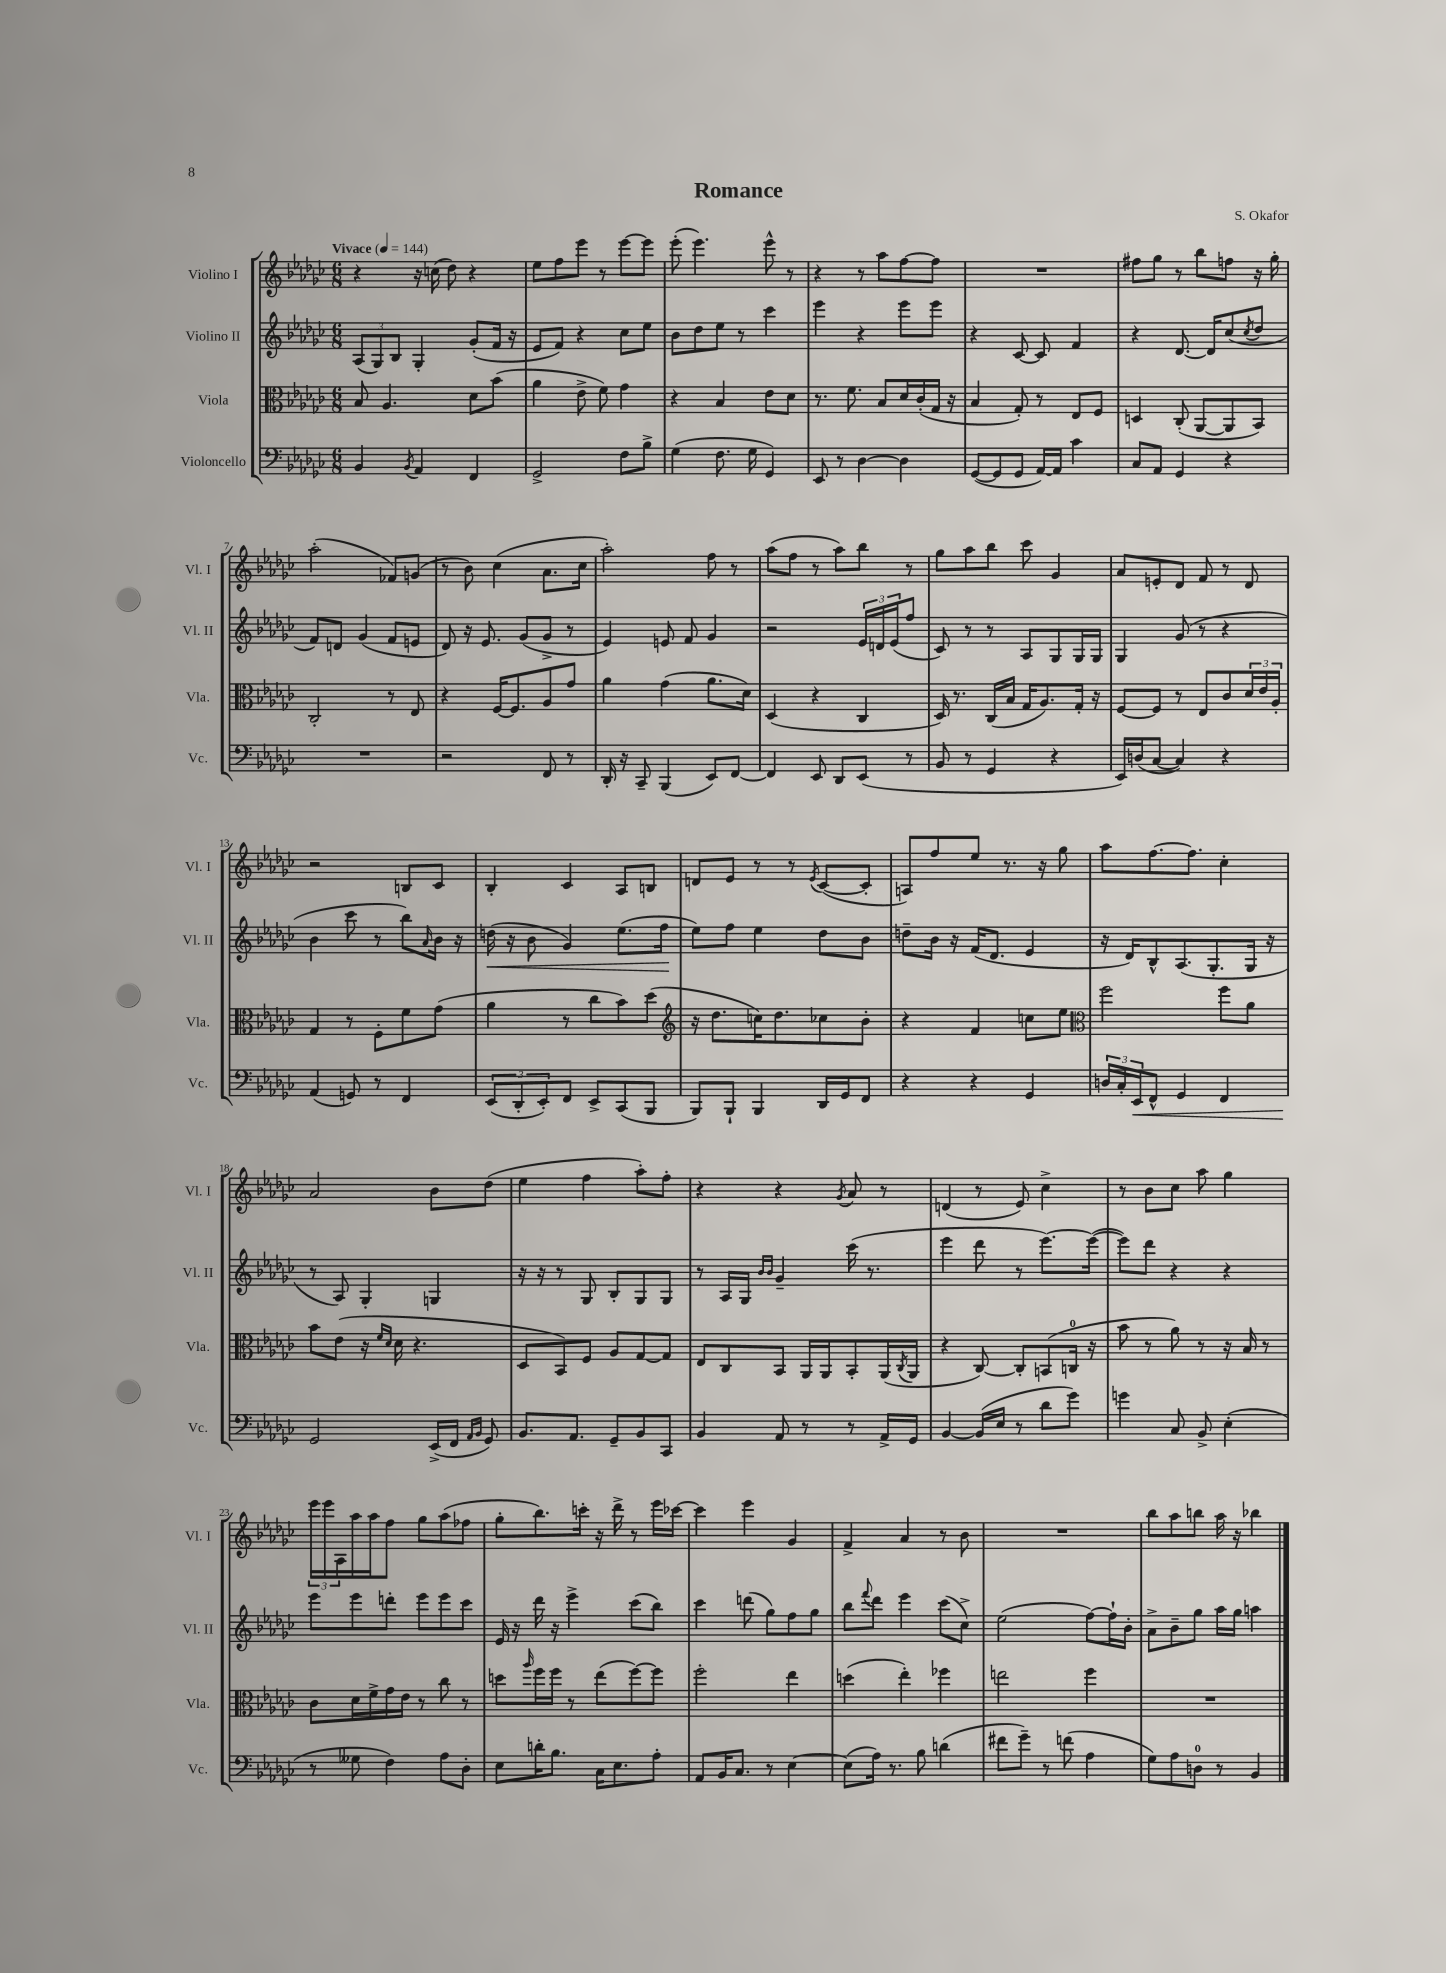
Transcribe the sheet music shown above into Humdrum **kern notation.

**kern	**dynam	**kern	**kern	**dynam	**kern
*part4	*part4	*part3	*part2	*part2	*part1
*staff4	*staff4	*staff3	*staff2	*staff2	*staff1
*I"Violoncello	*	*I"Viola	*I"Violino II	*	*I"Violino I
*I'Vc.	*	*I'Vla.	*I'Vl. II	*	*I'Vl. I
*clefF4	*	*clefC3	*clefG2	*	*clefG2
*k[b-e-a-d-g-c-]	*	*k[b-e-a-d-g-c-]	*k[b-e-a-d-g-c-]	*	*k[b-e-a-d-g-c-]
*M6/8	*	*M6/8	*M6/8	*	*M6/8
*MM144	*	*MM144	*MM144	*	*MM144
=1	=1	=1	=1	=1	=1
!	!	!	!	!	!LO:TX:a:B:t=Vivace
4BB-/	.	8B-/	(12A-/L	.	4r
.	.	.	12G-/)	.	.
.	.	4.A-/	.	.	.
.	.	.	12B-/J	.	.
8qBB-/	.	.	.	.	.
4AA-/	.	.	4G-'/	.	16r
.	.	.	.	.	(16ccn\
.	.	.	.	.	8dd-\)
4FF/	.	8d-\L	(8g-'/L	.	4r
.	.	(8b-\J	16f/Jk	.	.
.	.	.	16r	.	.
=2	=2	=2	=2	=2	=2
2GG-^/	.	4a-\	8e-/L	.	8ee-\L
.	.	.	8f/J)	.	8ff\
.	.	8e-^\	4r	.	8eee-\J
.	.	8f\)	.	.	8r
8F\L	.	4g-\	8cc-\L	.	[8eee-\L
8B-^\J	.	.	8ee-\J	.	8eee-\J]
=3	=3	=3	=3	=3	=3
(4G-\	.	4r	8b-\L	.	(8eee-'\
.	.	.	8dd-\	.	4.eee-\)
8.F\	.	4B-/	8ee-\J	.	.
.	.	.	8r	.	.
16G-\	.	.	.	.	.
4GG-/)	.	8e-\L	4ccc-\	.	8eee-^^\
.	.	8d-\J	.	.	8r
=4	=4	=4	=4	=4	=4
8EE-/	.	8.r	4eee-\	.	4r
8r	.	.	.	.	.
.	.	8.f\	.	.	.
[4D-\	.	.	4r	.	8r
.	.	8B-/L	.	.	8aa-\L
4D-\]	.	16d-/L	8eee-\L	.	[8ff\
.	.	(16c-'/	.	.	.
.	.	16G-/JJ	8eee-\J	.	8ff\J]
.	.	16r	.	.	.
=5	=5	=5	=5	=5	=5
([8GG-/L	.	4B-/	4r	.	2.r
8GG-/]	.	.	.	.	.
8GG-/J	.	8G-'/)	[8c-/	.	.
[16AA-/LL)	.	8r	8c-/]	.	.
16AA-/JJ]	.	.	.	.	.
4c-\	.	8E-/L	4f/	.	.
.	.	8F/J	.	.	.
=6	=6	=6	=6	=6	=6
8C-/L	.	4Dn/	4r	.	8ff#X\L
8AA-/J	.	.	.	.	8gg-\J
4GG-/	.	(8C-'/	[8.d-/	.	8r
.	.	[8AA-/L	.	.	8bb-\L
.	.	.	16d-/KL]	.	.
4r	.	8AA-/]	(8cc-/	.	8ffn\J
.	.	.	8qcc-/	.	.
.	.	8BB-/J)	8dd-/J	.	16r
.	.	.	.	.	16gg-'\
!!LO:LB:g=z
=7	=7	=7	=7	=7	=7
2.r	.	2C-'/	8f/L)	.	(2aa-'\
.	.	.	8dn/J	.	.
.	.	.	(4g-/	.	.
.	.	8r	8f/L	.	8f-X/L)
.	.	8E-/	8en/J	.	(8gn/J
=8	=8	=8	=8	=8	=8
2r	.	4r	8d-/)	.	8r
.	.	.	16r	.	8b-\)
.	.	.	8.e-/	.	.
.	.	[16F/KL	.	.	(4cc-\
.	.	8.F/]	.	.	.
.	.	.	(8g-/L	.	.
8FF/	.	8A-/	8g-^/J	.	8.a-\L
8r	.	8g-/J	8r	.	.
.	.	.	.	.	16cc-\Jk
=9	=9	=9	=9	=9	=9
16DD-'/	.	4a-\	4e-/)	.	2aa-'\)
16r	.	.	.	.	.
8CC-~/	.	.	.	.	.
(4BBB-/	.	(4g-\	8en/	.	.
.	.	.	8f/	.	.
8EE-/L)	.	8.a-\L	4g-/	.	8ff\
[8FF/J	.	.	.	.	8r
.	.	16d-\Jk)	.	.	.
=10	=10	=10	=10	=10	=10
4FF/]	.	(4D-/	2r	.	(8aa-\L
.	.	.	.	.	8ff\J
8EE-/	.	4r	.	.	8r
8DD-/L	.	.	.	.	8aa-\L)
(8EE-/J	.	4C-/	24e-/LL	.	8bb-\J
.	.	.	24dn/	.	.
.	.	.	(24e-/J	.	.
8r	.	.	8ff/J	.	8r
=11	=11	=11	=11	=11	=11
8BB-/	.	16D-/)	8c-/)	.	8gg-\L
.	.	8.r	.	.	.
8r	.	.	8r	.	8aa-\
4GG-/	.	(16C-/LL	8r	.	8bb-\J
.	.	16B-/JJ	.	.	.
.	.	16G-/KL	8A-/L	.	8ccc-\
.	.	8.A-/)	.	.	.
4r	.	.	8G-/	.	4g-/
.	.	16G-'/Jk	16G-/L	.	.
.	.	16r	16G-/JJ	.	.
=12	=12	=12	=12	=12	=12
16EE-/LL)	.	[8F/L	4G-/	.	8a-/L
(16Dn/J	.	.	.	.	.
[8C-/J	.	8F/J]	.	.	8en'/
4C-/])	.	8r	(8g-/	.	8d-/J
.	.	8E-/L	8r	.	8f/
4r	.	8c-/	4r	.	8r
.	.	24d-/L	.	.	8d-/
.	.	24e-/	.	.	.
.	.	24A-'/JJ	.	.	.
!!LO:LB:g=z
=13	=13	=13	=13	=13	=13
(4AA-/	.	4G-/	4b-\	.	2r
8GGn/)	.	8r	8ccc-\	.	.
8r	.	8F'\L	8r	.	.
4FF/	.	8f\	8bb-\L)	.	8Bn/L
.	.	.	16qqa-/	.	.
.	.	(8g-\J	16b-\Jk	.	8c-/J
.	.	.	16r	.	.
=14	=14	=14	=14	=14	=14
!	!	!	!	!LO:HP:b	!
(12EE-/L	.	4a-\	(16ddn\	<	4B-'/
.	.	.	16r	.	.
12DD-'/	.	.	.	.	.
.	.	.	8b-\	.	.
12EE-'/)	.	.	.	.	.
8FF/J	.	8r	4g-/)	.	4c-/
8EE-^/L	.	8cc-\L	.	.	.
(8CC-/	.	8b-\)	(8.ee-\L	.	8A-/L
8BBB-/J	.	(8dd-\J	.	.	8Bn/J
.	.	.	16ff\Jk	.	.
.	.	.	.	[	.
=15	=15	=15	=15	=15	=15
*	*	*clefG2	*	*	*
8BBB-/L)	.	16r	8ee-\L)	.	8dn/L
.	.	8.dd-\L	.	.	.
8BBB-`/J	.	.	8ff\J	.	8e-/J
4BBB-/	.	16ccn\K)	4ee-\	.	8r
.	.	8.dd-\	.	.	.
.	.	.	.	.	8r
.	.	.	.	.	8qe-/
16DD-/LL	.	8cc-X\	8dd-\L	.	([8c-/L
16GG-/J	.	.	.	.	.
8FF/J	.	8b-'\J	8b-\J	.	8c-'/J]
=16	=16	=16	=16	=16	=16
4r	.	4r	8ddn~\L	.	8An/L)
.	.	.	16b-\Jk	.	8ff/
.	.	.	16r	.	.
4r	.	4f/	(16f/KL	.	8ee-/J
.	.	.	8.d-/J	.	.
.	.	.	.	.	8.r
4GG-/	.	8ccn\L	4e-/	.	.
.	.	.	.	.	16r
.	.	8ee-\J	.	.	8gg-\
=17	=17	=17	=17	=17	=17
*	*	*clefC3	*	*	*
24Dn/LL	.	2ff\	16r	.	8aa-\L
24C-'/	.	.	.	.	.
.	.	.	16d-/KL)	.	.
!	!LO:HP:b	!	!	!	!
24EE-/J	<	.	.	.	.
8FF^^/J	.	.	8B-^^/	.	[8.ff\
4GG-/	.	.	(8.A-/	.	.
.	.	.	.	.	8.ff\J]
.	.	.	8.G-'/	.	.
4FF/	.	8ff\L	.	.	4cc-'\
.	.	8a-\J	16G-/Jk	.	.
.	.	.	16r	.	.
!!LO:LB:g=z
=18	=18	=18	=18	=18	=18
2GG-/	.	8b-\L	8r	.	2a-/
.	.	(8e-\J	8A-/)	.	.
.	.	16r	4G-'/	.	.
.	.	16qqf/LL	.	.	.
.	.	16qqd-/JJ	.	.	.
.	.	16d-\	.	.	.
.	.	4.r	.	.	.
(16EE-^/LL	[	.	4Gn/	.	8b-\L
16FF/JJ	.	.	.	.	.
16qqAA-/LL	.	.	.	.	.
16qqBB-/JJ	.	.	.	.	.
8GG-/)	.	.	.	.	(8dd-\J
=19	=19	=19	=19	=19	=19
8.BB-/L	.	8D-/L	16r	.	4ee-\
.	.	.	16r	.	.
.	.	8BB-/)	8r	.	.
8.AA-/J	.	.	.	.	.
.	.	8F/J	8G-/	.	4ff\
8GG-~/L	.	8A-/L	8B-'/L	.	.
8BB-/	.	[8G-/	8G-/	.	8aa-'\L)
8CC-/J	.	8G-/J]	8G-/J	.	8ff'\J
=20	=20	=20	=20	=20	=20
4BB-/	.	8E-/L	8r	.	4r
.	.	8C-/	16A-/LL	.	.
.	.	.	16G-/JJ	.	.
.	.	.	16qqb-/LL	.	.
.	.	.	16qqb-/JJ	.	.
8AA-/	.	8BB-/J	4g-~/	.	4r
8r	.	16AA-/LL	.	.	.
.	.	16AA-/J	.	.	.
.	.	.	.	.	8qg-/
8r	.	8BB-'/	(16ccc-\	.	8a-/
.	.	.	8.r	.	.
16AA-^/LL	.	(16AA-/L	.	.	8r
.	.	8qC-/	.	.	.
16GG-/JJ	.	16AA-/JJ	.	.	.
=21	=21	=21	=21	=21	=21
[4BB-/	.	4r	4eee-\	.	(4dn/
(16BB-/LL]	.	[8C-/)	8ddd-\	.	8r
16E-/JJ	.	.	.	.	.
8r	.	8C-'/L]	8r	.	8e-/)
8d-\L	.	(8BBn/	[8.eee-\L)	.	4cc-^\
8g-\J)	.	16Cn/Jk	.	.	.
.	.	16r	(16eee-\Jk_	.	.
=22	=22	=22	=22	=22	=22
4gn\	.	8b-\	8eee-\L])	.	8r
.	.	8r	8ddd-\J	.	8b-\L
8C-/	.	8a-\)	4r	.	8cc-\J
8BB-^/	.	8r	.	.	8aa-\
(4E-'\	.	16r	4r	.	4gg-\
.	.	16B-/	.	.	.
.	.	8r	.	.	.
!!LO:LB:g=z
=23	=23	=23	=23	=23	=23
8r	.	8c-\L	8eee-\L	.	24eee-\LL
.	.	.	.	.	24eee-\
.	.	.	.	.	24A-\
8G--X\	.	16d-\L	8eee-\	.	16aa-\
.	.	16f^\	.	.	16aa-\J
4F\)	.	16g-\	8dddn'\J	.	8ff\J
.	.	16e-\JJ	.	.	.
.	.	8r	8eee-\L	.	8gg-\L
8A-\L	.	8cc-\	8eee-\	.	(8aa-\
8D-'\J	.	8r	8ccc-\J	.	8ff-X\J
=24	=24	=24	=24	=24	=24
8E-\L	.	8ddn\L	16e-/	.	8gg-'\L
.	.	.	16r	.	.
.	.	16qqaa-/	.	.	.
16dn'\K	.	16ff\L	16ddd-\	.	8.bb-\)
8.B-\J	.	16ff\JJ	16r	.	.
.	.	8r	4eee-^\	.	.
.	.	.	.	.	16cccn'\Jk
16C-\KL	.	(8ee-\L	.	.	16r
8.E-\	.	.	.	.	16ddd-^\
.	.	[8ff\)	(8ccc-\L	.	8r
8A-'\J	.	8ff\J]	8bb-\J)	.	16eee-\LL
.	.	.	.	.	[16ccc-X\JJ
=25	=25	=25	=25	=25	=25
8AA-/L	.	2ff'\	4ccc-\	.	4ccc-\]
16BB-/K	.	.	.	.	.
8.C-/J	.	.	.	.	.
.	.	.	(8dddn\	.	4eee-\
8r	.	.	8gg-\L)	.	.
[4E-\	.	4ee-\	8ff\	.	4g-/
.	.	.	8gg-\J	.	.
=26	=26	=26	=26	=26	=26
(8E-\L]	.	(4ddn\	8bb-\L	.	4f^/
.	.	.	8qqfff/	.	.
16A-\Jk)	.	.	8ddd-\J	.	.
8.r	.	.	.	.	.
.	.	4ee-'\)	4eee-\	.	4a-/
8B-\	.	.	.	.	.
(4dn\	.	4ff-X\	(8ccc-\L	.	8r
.	.	.	8cc-^\J)	.	8b-\
=27	=27	=27	=27	=27	=27
8f#X\L	.	2een\	(2ee-\	.	2.r
8g-~\J)	.	.	.	.	.
8r	.	.	.	.	.
(8fn\	.	.	.	.	.
4A-\	.	4ff\	[8ff\L)	.	.
.	.	.	16ff`\L]	.	.
.	.	.	16b-'\JJ	.	.
=28	=28	=28	=28	=28	=28
8G-\L)	.	2.r	8a-^\L	.	8bb-\L
8A-\	.	.	8b-~\	.	8aa-\
8Dn\J	.	.	8gg-\J	.	8bbn\J
8r	.	.	16aa-\LL	.	16aa-\
.	.	.	16gg-\JJ	.	16r
4BB-/	.	.	4aan\	.	4bb-X\
==	==	==	==	==	==
*-	*-	*-	*-	*-	*-
